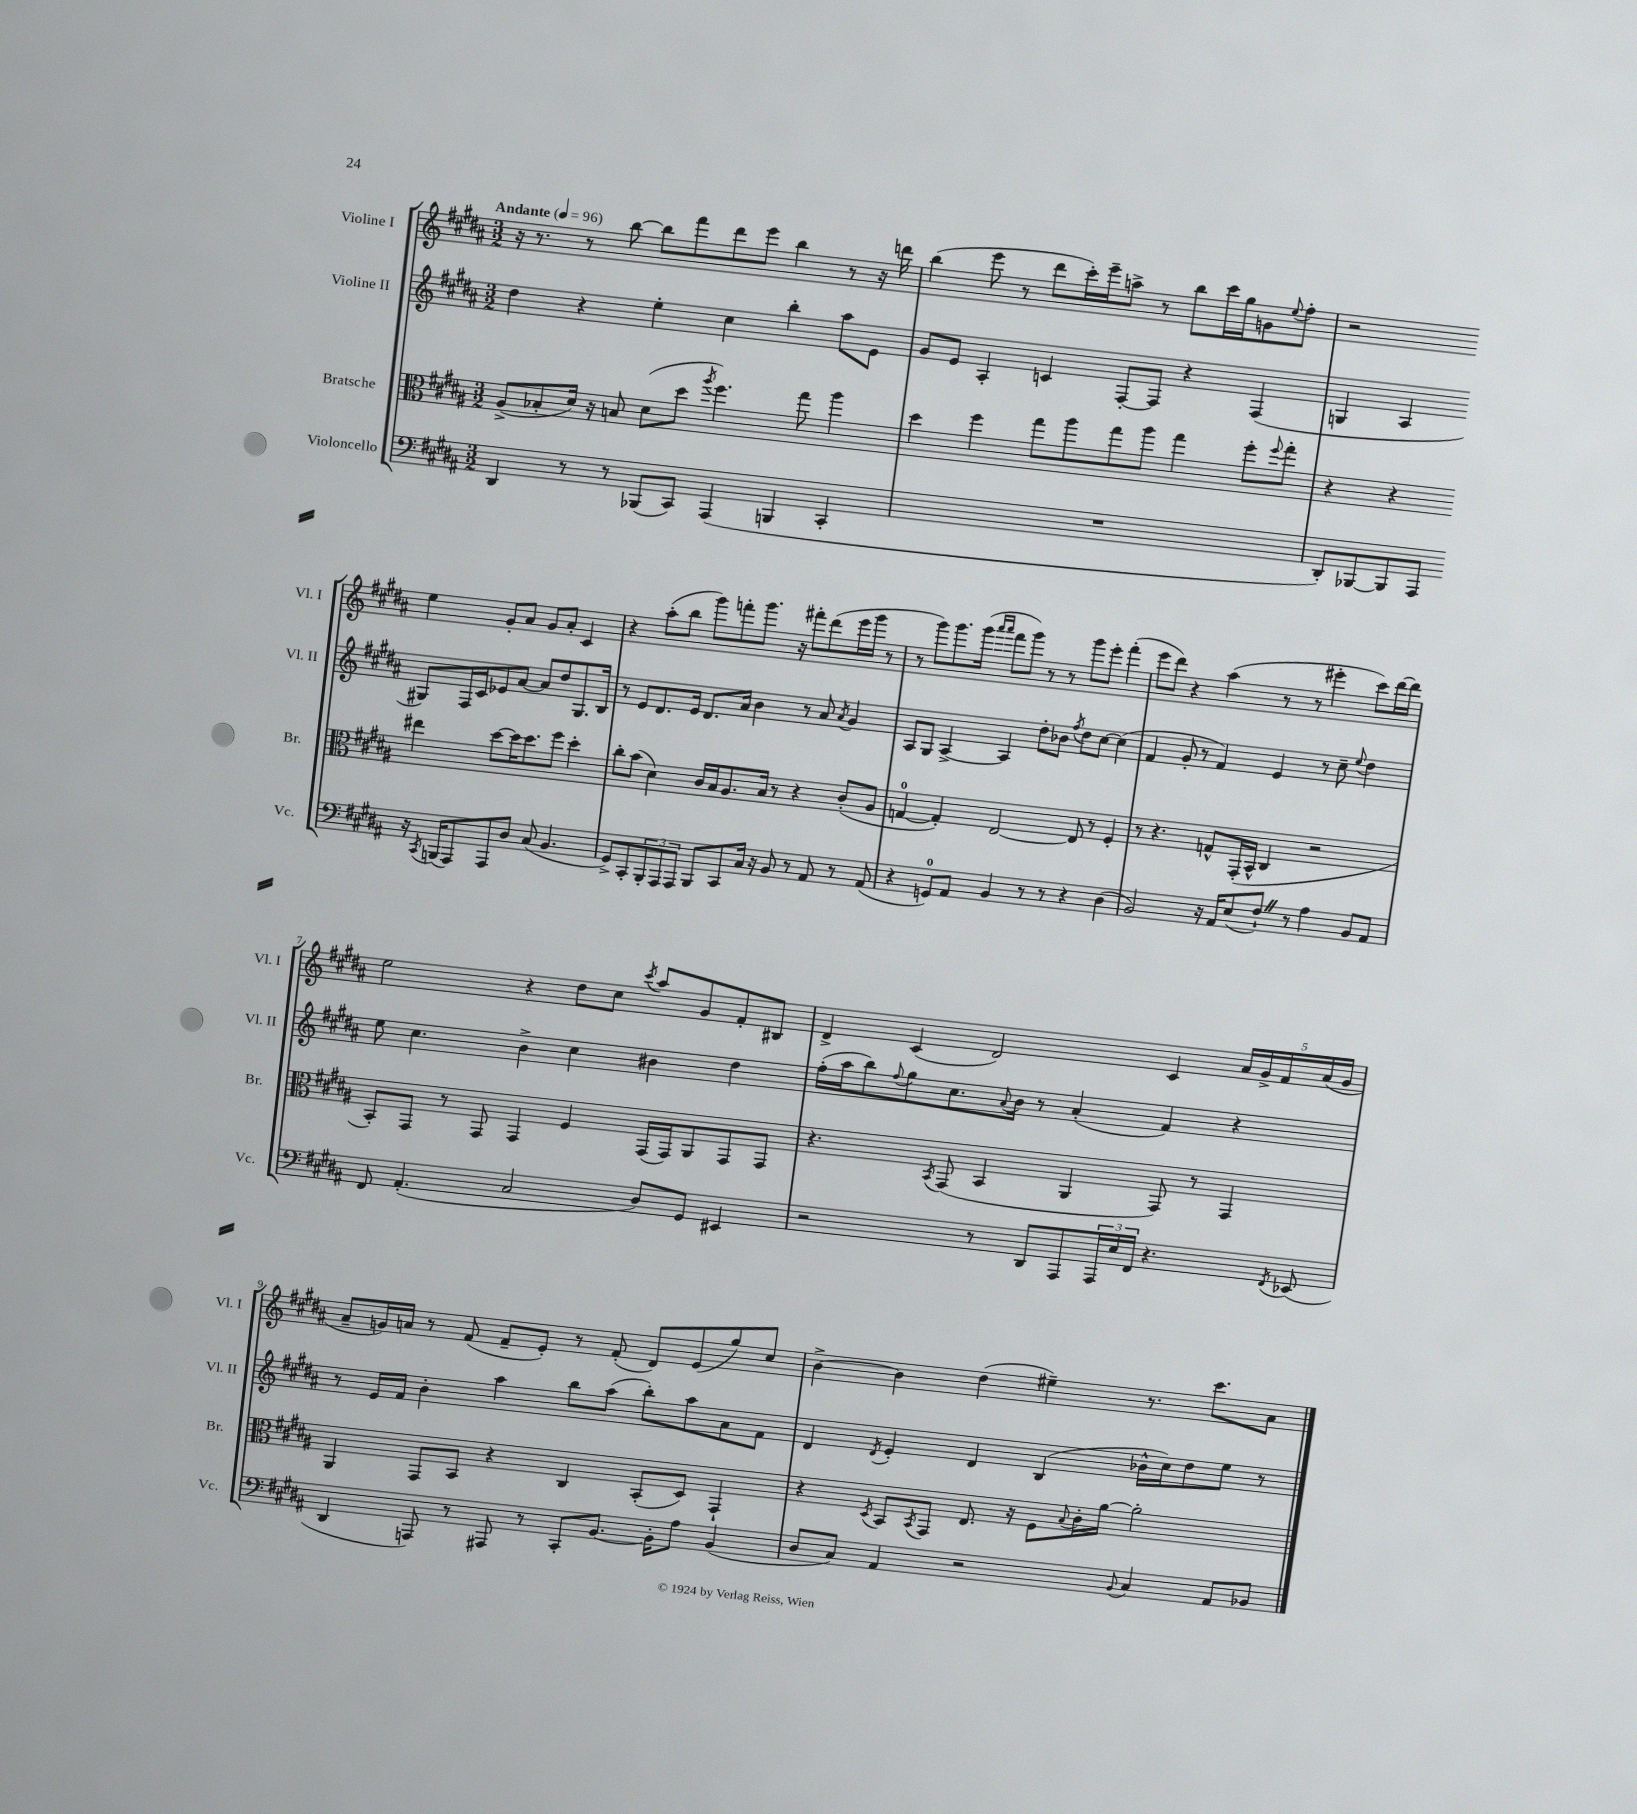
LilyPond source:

<<
\new StaffGroup <<
\new Staff = "s0" \with { instrumentName = "Violine I" shortInstrumentName = "Vl. I" } {
    \clef treble \key b \major \numericTimeSignature \time 3/2 \tempo "Andante" 4 = 96
    r16 r8. r8 b''8~ b''8 fis'''8 dis'''8 e'''8 b''4 r8 r16 d'''16 |
    b''4( e'''8 r8 dis'''8 cis'''16-.) e'''16-- a''8-> r8 b''8 cis'''16 gis''16 g'8 \appoggiatura { e''8 } fis''8-. |
    r2 e''4 gis'8-. ais'8 gis'8 ais'8-. cis'4 |
    r4 ais''8-.( b''8 gis'''8) f'''8-. gis'''8. r16 fis'''8-. dis'''8( e'''16 gis'''16 r8 |
    r8 gis'''8) gis'''8. gis'''16( \grace { ais'''16 ais'''16 } fis'''8 gis'''8) r8 r8 gis'''8 e'''8-. fis'''4-.( |
    e'''8 dis'''8) r4 ais''4( r8 r8 eis'''4-. cis'''8) dis'''16~ dis'''16 |
    e''2 r4 dis''8 cis''8 \acciaccatura { cis'''8 } ais''8 gis'8 fis'8-. bis8 |
    dis'4-> cis'4( dis'2) cis'4 \tuplet 5/4 { ais'16 gis'16-> fis'16 ais'16( gis'16 } |
    ais'8-- g'16) a'16 r8 fis'8( fis'8-- e'8-.) r8 fis'8-.( dis'8) e'8( gis''8) cis''8 |
    b'4~-> b'4 dis''4( eis''4--) r8. cis'''8. ais'8 \bar "|." |
}
\new Staff = "s1" \with { instrumentName = "Violine II" shortInstrumentName = "Vl. II" } {
    \clef treble \key b \major \numericTimeSignature \time 3/2
    dis''4 r4 e''4-. cis''4 b''4-. ais''8 e'8 |
    gis'8 e'8 ais4-. c'4 fis8~-. fis8 r4 fis4( |
    g4 ais4 gis8) fis16 cis'16 ees'8 ais'8~ ais'8 dis''8 gis8. b16 |
    r8 e'8 dis'8. e'16 dis'8. ais'16 b'4 r8 ais'8 \acciaccatura { ais'8 } gis'4 |
    ais8 gis8 ais4~-> ais4 dis''8-. bes'8 \acciaccatura { fis''8 } dis''8 cis''8~ cis''4( |
    fis'4 gis'8-. r8 fis'4) e'4 r8 cis''8-- \appoggiatura { e''8 } dis''4 |
    e''8 cis''4. b'4-> cis''4 bis'4 dis''4 |
    fis''16-.( ais''16 b''8) \appoggiatura { fis''8 } gis''8 cis''8. \appoggiatura { ais'8 } b'16 r8 ais'4-.( fis'4) r4 |
    r8 e'16 fis'16 b'4-. ais''4 b''8 ais''8( b''8-.) ais''8 ais'8 fis'8 |
    dis'4 \acciaccatura { dis'8 } e'4-. dis'4 b4( bes'16-^ cis''16) dis''8 e''8 r8 \bar "|." |
}
\new Staff = "s2" \with { instrumentName = "Bratsche" shortInstrumentName = "Br." } {
    \clef alto \key b \major \numericTimeSignature \time 3/2
    ais8->( bes8-. dis'16) r16 b8 dis'8( dis''8 \acciaccatura { ais''8 } fis''4.) gis''8 ais''4 |
    dis''4 fis''4 gis''8 ais''8 gis''8 ais''8 gis''4 fis''8-. \appoggiatura { fis''8 } gis''8-. |
    r4 r4 eis''4 dis''8~ dis''16 dis''8. fis''8 dis''4-. |
    cis''8-. b'8( dis'4) cis'16 b16 ais8. b16 r8 r4 cis'8-.( ais8 |
    g4-0~ g4-.) e2~ e8 r8 fis4-. |
    r8 r4. g8-^ gis,16-.( b,16-^ cis4 r2 |
    b,8-.) gis,8 r8 gis,8 gis,4 fis4 gis,16( gis,16) ais,8 gis,8 gis,8 |
    r4. \acciaccatura { b,8 } gis,8( b,4 ais,4 gis,8) r8 gis,4 |
    ais,4 gis,8 b,8 r4 cis4 b,8-.( dis8) gis,4-! |
    r4 \acciaccatura { dis8 } b,8 \acciaccatura { b,8 } gis,8 e8. r16 fis8 \appoggiatura { b8 } cis'16-. ais'16~ ais'2-. \bar "|." |
}
\new Staff = "s3" \with { instrumentName = "Violoncello" shortInstrumentName = "Vc." } {
    \clef bass \key b \major \numericTimeSignature \time 3/2
    dis,4 r8 r8 bes,,8( cis,8) ais,,4( b,,4 cis,4-. |
    R1. |
    dis,8-.) bes,,8~ bes,,8 ais,,8 r16 \acciaccatura { cis,8 } b,,16( ais,,8) ais,,8 dis8 cis8( b,4. |
    gis,8->) cis,8-. \tuplet 3/2 { b,,8-. ais,,8 ais,,8 } b,,8 cis,8 cis16 r16 b,8 r8 ais,8 r8 ais,8( |
    r4 g,8-0) ais,8 b,4 r8 r8 r4 dis4( |
    b,2) r16 ais,16 e8( fis8-!) \once \override BreathingSign.text = \markup { \musicglyph "scripts.caesura.straight" } \breathe r8 ais4 b,8 ais,8 |
    fis,8 ais,4.-.( cis2 dis8) gis,8 eis,4 |
    r2 r8 dis,8 ais,,8 \tuplet 3/2 { ais,,16 e16 fis,16 } r4. \acciaccatura { fis,8 } ees,8( |
    dis,4 a,,8) r8 ais,,8 r8 cis,8-. b,8.~ b,16-. ais8 b,4( |
    dis8 cis8) ais,4 r2 \appoggiatura { b,8 } cis4 ais,8 bes,8 \bar "|." |
}
>>
>>
